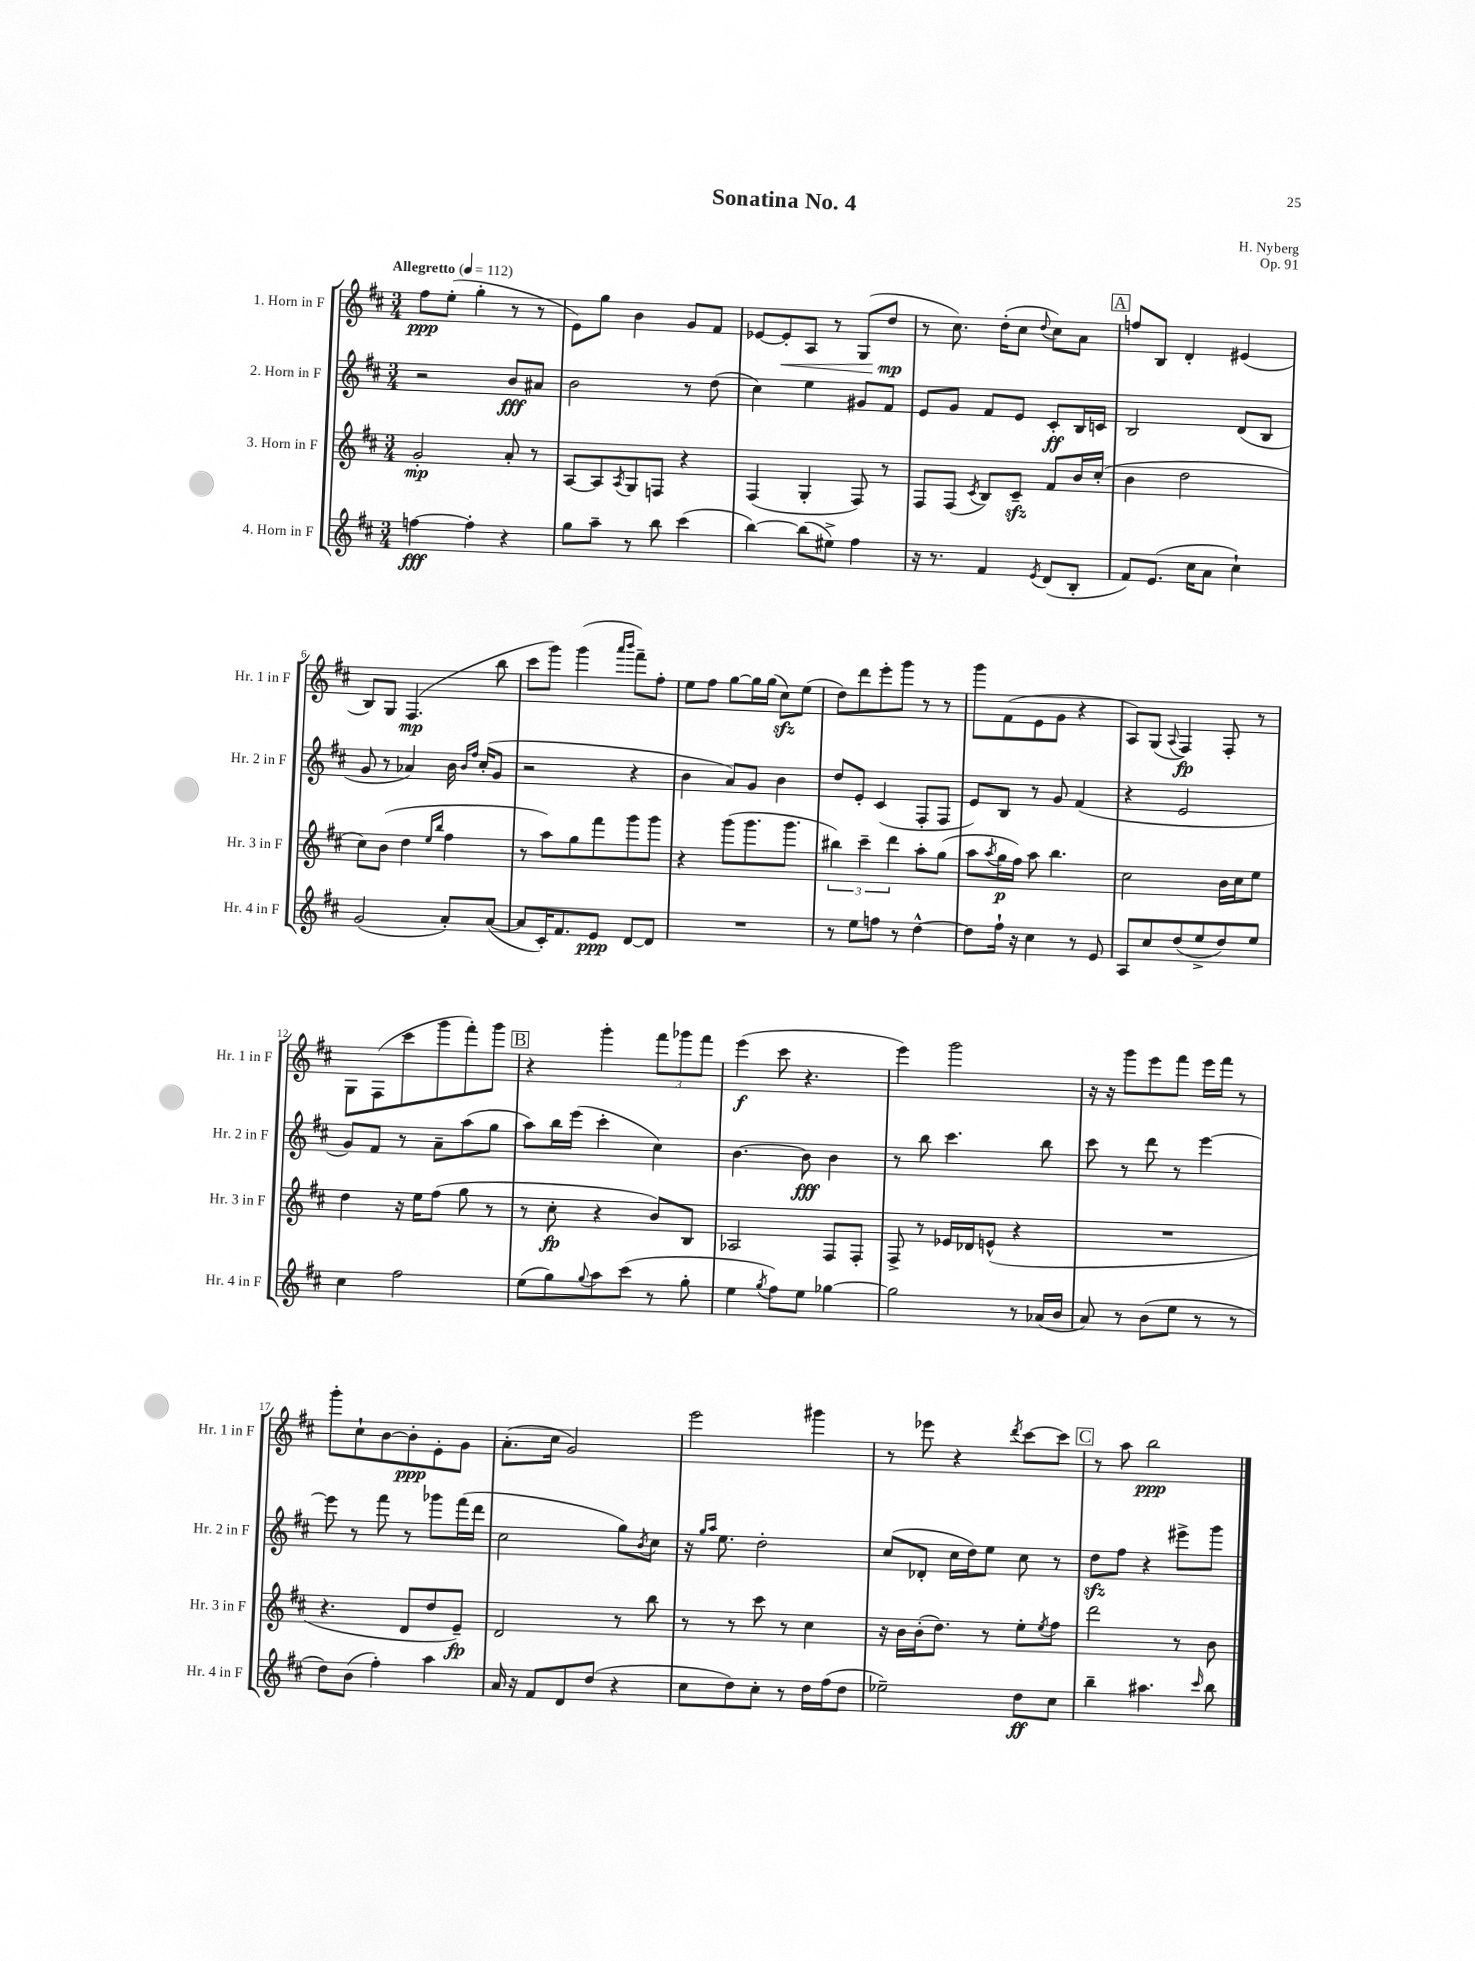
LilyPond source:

\header { title = "Sonatina No. 4" composer = "H. Nyberg" opus = "Op. 91" }
<<
\new StaffGroup <<
\new Staff = "s0" \with { instrumentName = "1. Horn in F" shortInstrumentName = "Hr. 1 in F" } {
    \clef treble \key d \major \numericTimeSignature \time 3/4 \tempo "Allegretto" 4 = 112
    fis''8\ppp e''8-.( g''4-. r8 r8 |
    e'8) g''8 b'4 g'8 fis'8 |
    ees'8~ ees'8-.\< a8 r8 g8( d''8\mp\! |
    r8 cis''8.) d''16-.( cis''8 \appoggiatura { d''8 } cis''8) a'8 |
    \mark \markup { \box "A" } f''8 b8 d'4-. eis'4( |
    b8) g8 fis4.\mp( b''8 |
    cis'''8 g'''8) g'''4( \grace { a'''16 b'''16 } fis'''8--) fis''8-. |
    e''8 fis''8 g''8~ g''16 g''16( cis''8\sfz) e''8( |
    d''8) d'''8 e'''8-. g'''8 r8 r8 |
    g'''8 fis'8( e'8 g'8 r4 |
    a8) g8( \appoggiatura { a8 } fis4\fp) fis8-. r8 |
    g8 fis8( cis'''8 g'''8 fis'''8-.) g'''8 |
    \mark \markup { \box "B" } r4 g'''4-. \tuplet 3/2 { fis'''8 ges'''8 fis'''8 } |
    e'''4\f( cis'''8 r4. |
    e'''4) g'''2 |
    r16 r16 g'''8 e'''8 fis'''8 e'''16 fis'''16 r8 |
    g'''8-. cis''8-! b'8~ b'8-.\ppp e'8-. g'8 |
    a'8.-.( cis''16 g'2) |
    e'''2 gis'''4 |
    r8 ees'''8 r4 \acciaccatura { d'''8 } cis'''8~ cis'''8 |
    \mark \markup { \box "C" } r8 a''8 b''2\ppp \bar "|." |
}
\new Staff = "s1" \with { instrumentName = "2. Horn in F" shortInstrumentName = "Hr. 2 in F" } {
    \clef treble \key d \major \numericTimeSignature \time 3/4
    r2 b'8\fff ais'8 |
    b'2 r8 d''8( |
    cis''4) e''4 gis'8 fis'8 |
    e'8 g'8 fis'8 e'8 cis'8-.\ff b16 c'16 |
    \mark \markup { \box "A" } b2 d'8( b8 |
    g'8 r8 aes'4) b'16 \grace { b'16 fis''16 } cis''16-.( g'8 |
    r2 r4 |
    b'4 a'8) g'8 b'4 |
    d''8 e'8-. cis'4( fis8-. fis8 |
    e'8) b8 r8 g'8 fis'4( |
    r4 e'2 |
    g'8) fis'8 r8 a'8-- a''8( g''8 |
    \mark \markup { \box "B" } a''8) b''16 e'''16( cis'''4-. cis''4) |
    b'4.~ b'8\fff b'4 |
    r8 b''8 cis'''4. b''8 |
    cis'''8 r8 d'''8 r8 e'''4~ |
    e'''8 r8 fis'''8 r8 ges'''8 fis'''16( d'''16 |
    cis''2 g''8) \acciaccatura { b'8 } cis''8 |
    r16 \grace { g''16 a''16 } e''8. d''2-. |
    cis''8( des'8-. cis''16 d''16) e''8 cis''8 r8 |
    \mark \markup { \box "C" } d''8\sfz fis''8 r4 eis'''8-> g'''8 \bar "|." |
}
\new Staff = "s2" \with { instrumentName = "3. Horn in F" shortInstrumentName = "Hr. 3 in F" } {
    \clef treble \key d \major \numericTimeSignature \time 3/4
    g'2-.\mp a'8-. r8 |
    a8~ a8 \acciaccatura { a8 } g8 f8 r4 |
    fis4( g4-. fis8) r8 |
    fis8 fis8( \acciaccatura { cis'8 } b8) cis'8--\sfz fis'8 b'16 cis''16-.( |
    \mark \markup { \box "A" } b'4 d''2 |
    cis''8) b'8( d''4 \grace { e''16 b''16 } fis''4 |
    r8 a''8) g''8 fis'''8 g'''8 g'''8 |
    r4 g'''8( g'''8. g'''8. |
    \tuplet 3/2 { bis''4) cis'''4-- d'''4 } a''8-. g''8( |
    a''8 \acciaccatura { a''8 } g''16\p fis''16) a''8 b''4. |
    cis''2 b'16 cis''16 e''8 |
    d''4 r16 e''16 fis''8( g''8 r8 |
    \mark \markup { \box "B" } r8 cis''8-.\fp r4 b'8) b8 |
    aes2 fis8 fis8-. |
    fis8-> r8 ees'16 des'16 e'8-^( r4 |
    R2. |
    r4. d'8 d''8 e'8--\fp) |
    d'2 r8 b''8 |
    r8 r8 cis'''8 r8 cis''4 |
    r16 b'16 b'16-.( d''8.) r8 e''8-. \acciaccatura { e''8 } fis''8 |
    \mark \markup { \box "C" } d'''2 r8 b'8 \bar "|." |
}
\new Staff = "s3" \with { instrumentName = "4. Horn in F" shortInstrumentName = "Hr. 4 in F" } {
    \clef treble \key d \major \numericTimeSignature \time 3/4
    f''4~\fff f''4-. r4 |
    g''8 a''8-- r8 b''8 cis'''4( |
    b''4~) b''8( eis''8->) fis''4 |
    r16 r8. fis'4 \acciaccatura { e'8 } d'8( b8-. |
    \mark \markup { \box "A" } fis'8) e'8.( cis''16 a'8 cis''4-!) |
    g'2( a'8-.) a'8~( |
    a'8 cis'16-.) fis'8. e'8\ppp d'8~ d'8 |
    R2. |
    r8 e''8 f''8 r8 d''4~-^ |
    d''8 fis''16-! r16 cis''4 r8 e'8 |
    a8 cis''8 d''8( e''8-> d''8) e''8 |
    cis''4 fis''2 |
    \mark \markup { \box "B" } e''8( g''8) \appoggiatura { g''8 } a''8 cis'''8( r8 g''8-. |
    e''4 \acciaccatura { g''8 } fis''8) e''8 ges''4~ |
    ges''2 r8 aes'16( b'16 |
    a'8) r8 b'8( e''8 r8 r8 |
    d''8) b'8( fis''4-.) a''4 |
    a'16 r16 fis'8 d'8 d''8( r4 |
    cis''8 d''8) cis''8-. r8 d''16 fis''16( d''8 |
    ees''2--) d''8\ff cis''8 |
    \mark \markup { \box "C" } b''4-- ais''4. \grace { cis'''16 } b''8 \bar "|." |
}
>>
>>
